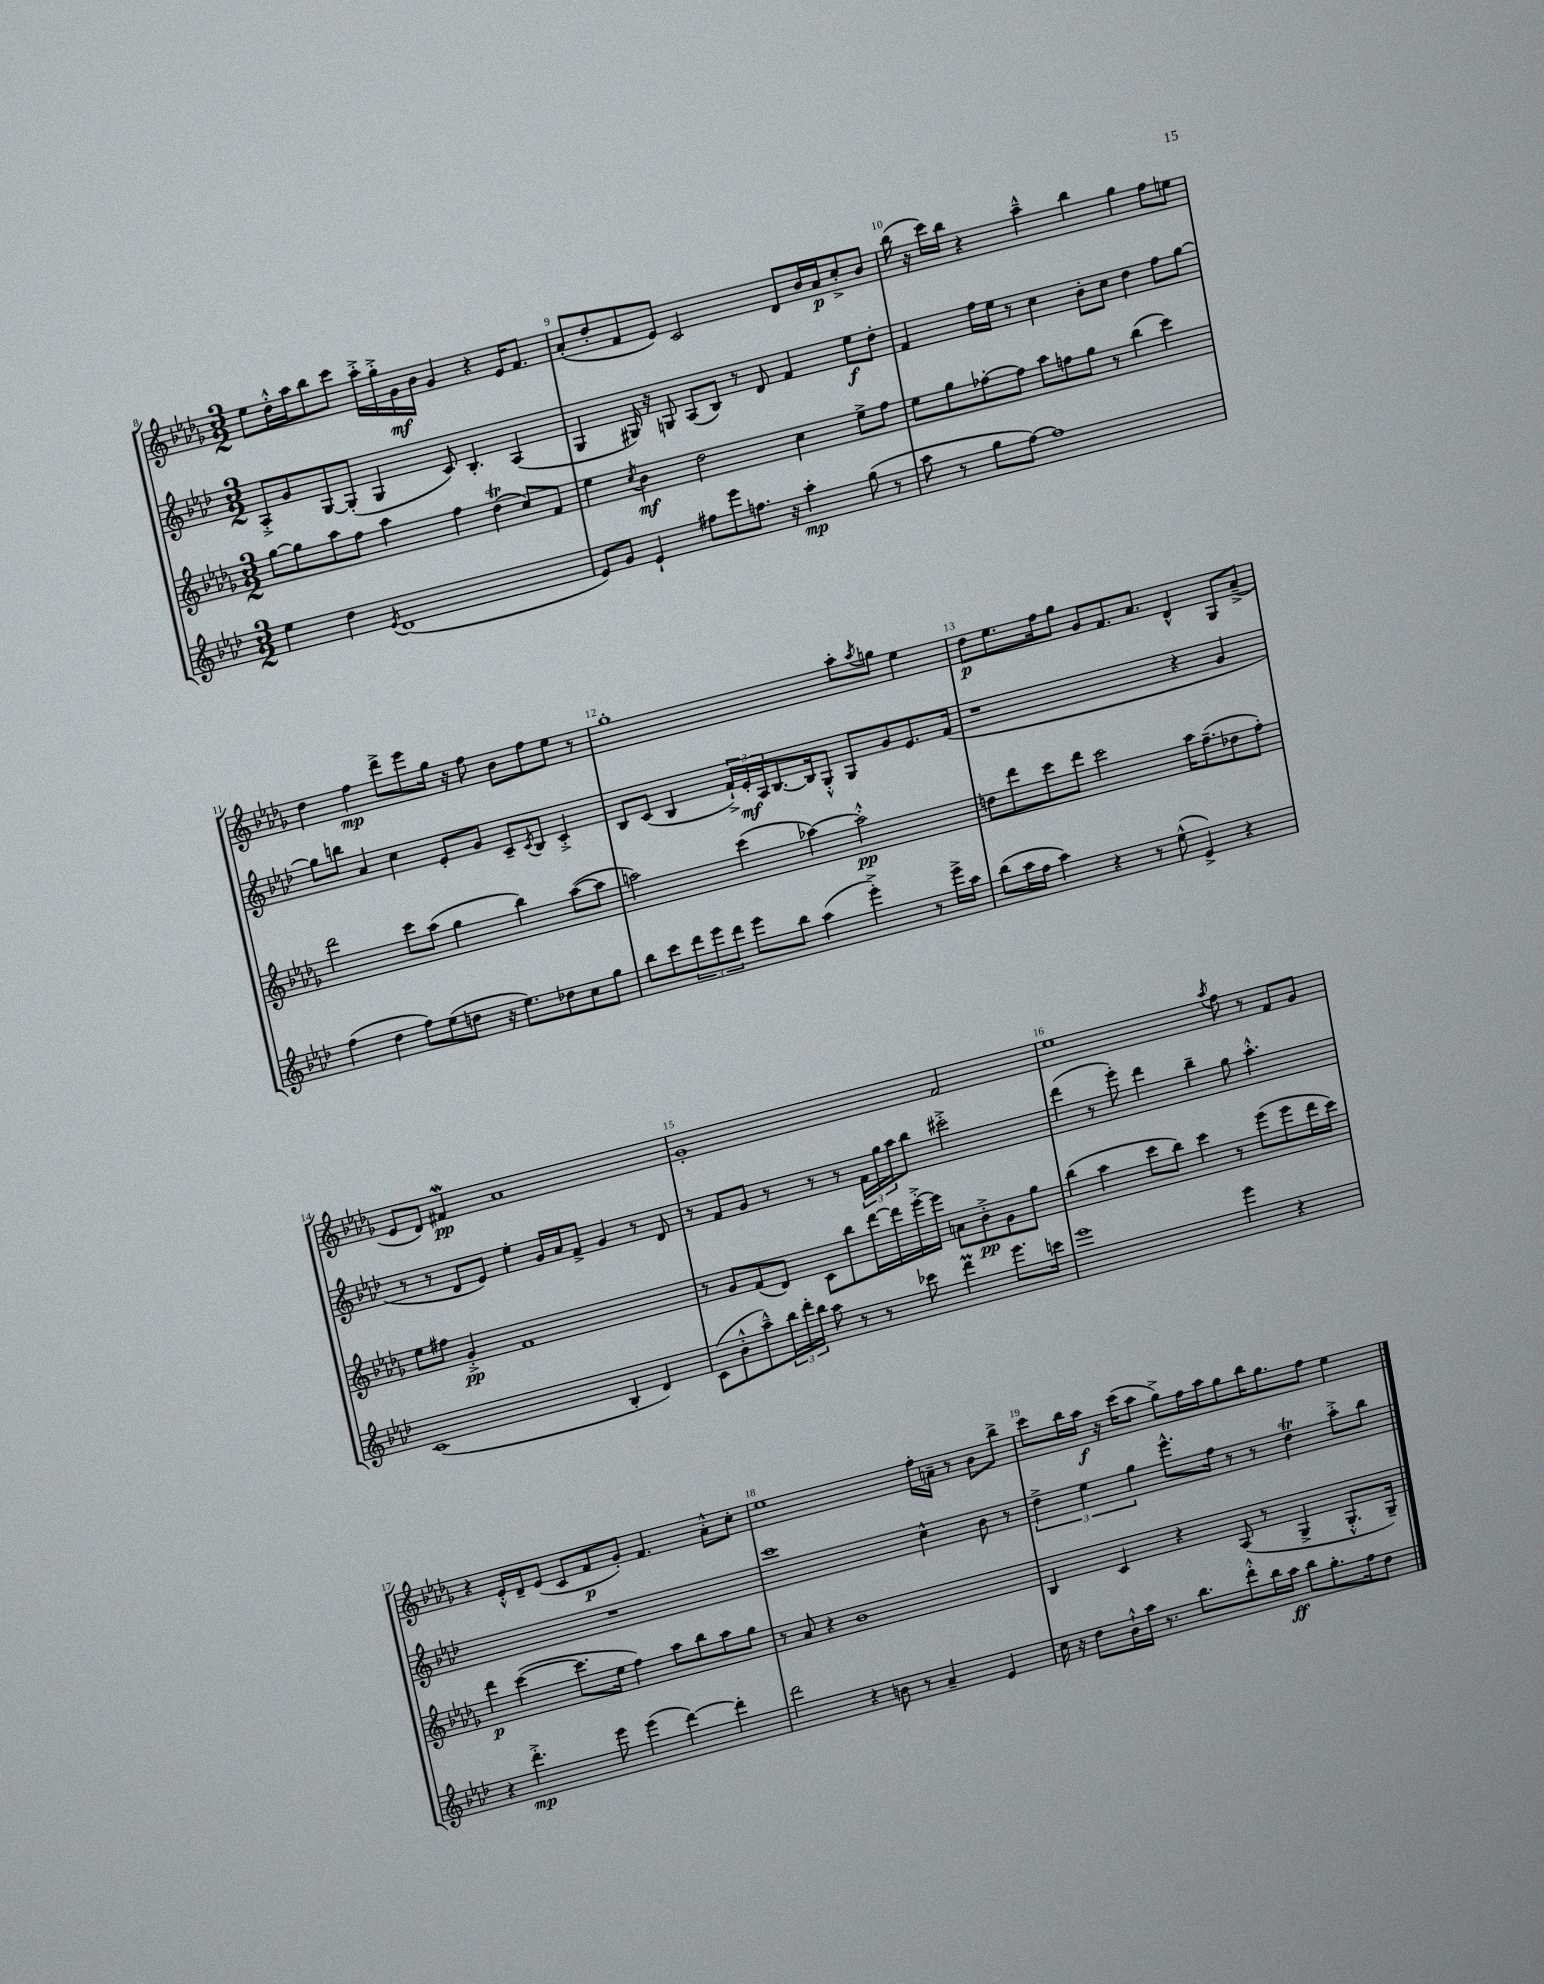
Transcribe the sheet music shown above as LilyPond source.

<<
\new StaffGroup <<
\new Staff = "s0" {
    \clef treble \key des \major \numericTimeSignature \time 3/2
    ees''8 des''16-.-^ aes''16 bes''8 c'''8 aes''16-.-> ges''16-.-> ges'16\mf bes'16 ges'4 r4 ees'16 f'8. |
    aes'8-.( des''8-. f'8 ees'8) c'2 des'8 bes'16 aes'16\p c''8-.-> bes'8 |
    bes''16( r16 c'''16) bes''16 r4 aes''4---^ bes''4 ges''4 f''8 e''8 |
    des''4 f''4\mp des'''8-> ees'''8 ges''16 r16 f''8 bes'8 f''8 ees''8 r8 |
    ges''1-. aes''8-. \acciaccatura { aes''8 } g''8 ees''4 |
    des''8\p ees''8. f''16 ges''8 ges'8 f'8. aes'8. des'4-^ ges8 aes'8--->( |
    ees'8 des'8) fis'4\mordent\pp aes'1 |
    ges'1-. f'2 |
    ees''1 \acciaccatura { aes''8 } f''8 r8 f'8 ges'8 |
    r4 ees'16-.-^ des'16-- ees'8( c'8 f'8\p ges'8-.) f'4. aes'8-.-^ c''8-. |
    ees''1 f''16-. a'16-- r8 bes'8 bes''8-> |
    c'''8 bes''16 aes''16\f r16 c'''16( aes''8 ges''8->) f''16 aes''16 ges''8 bes''16 ges''8. f''8 ees''4 \bar "|." |
}
\new Staff = "s1" {
    \clef treble \key aes \major \numericTimeSignature \time 3/2
    aes8-.-> g'8 g8~ g8-.( g4 c'8) bes4.-. aes4( |
    g4 gis16) r16 g8 aes8( bes8) r8 des'8 f'4 ees''8\f des''8-. |
    f'4 f''16 ees''16 r8 c''4 bes'8-. c''8 des''4 f''8 g''8~ |
    g''8 b''8 aes'4 c''4 ees'8-. g'8 c'8-- \acciaccatura { c'8 } bes8 c'4-.-> |
    bes8 c'8( bes4 \tuplet 3/2 { f'16-!->) ees'16-.\mf aes16 } bes8.~ bes16 g8-.-^ g8 g'8 ees'8. f'16( |
    r1 r4 g'4 |
    r8 r8 des'8 ees'8) ees''4-. g'16 aes'16 f'8-> g'4 r8 des'8 |
    r8 f'8 g'8 r8 r8 r8 \tuplet 3/2 { f'16 g''16 aes''16 } bes''8 cis'''2-.-> |
    des'''4( r8 ees'''8-.) des'''4 bes''4-- g''8 aes''4.-.-^ |
    R1. |
    c'''1 c''4-^ bes'8 r8 |
    \tuplet 3/2 { des''4-> ees''4 g''4 } ees'''8.-^ f''16 r8 r8 des''4\trill aes''8-.-> bes''8 \bar "|." |
}
\new Staff = "s2" {
    \clef treble \key des \major \numericTimeSignature \time 3/2
    ges''8~ ges''8 aes''8 f''8 aes''4 f''4 des''4\trill( c''8) f'8 |
    ees''4 \acciaccatura { c''8 } bes'4\mf des''2 c''4 ees''8-> f''8 |
    ees''8 ges''8 fes''8~-. fes''8 aes''8 f''8 ges''8 r8 bes''4( c'''4) |
    des'''2 c'''8 aes''8( ges''4 bes''4) aes''8~( aes''8 |
    a''2) c'''4( aes''4~) aes''2-.-^\pp |
    d''8 des'''8 c'''8 des'''8 c'''2 aes''16 f''8.--( des''8 f''8-.) |
    ees''8 fis''8 ges'4-.->\pp f'1 |
    r8 ges'8 f'8( des'8) c'8 bes''8 des'''16~ des'''16 ees'''16~-.-> ees'''16 a'8 bes'8-.->\pp ges'8 ges''8 |
    bes''4( aes''4 c'''8 bes''8) c'''4 r8 ees'''8( ees'''8 des'''16 c'''16) |
    des'''4\p c'''4~( c'''8. ees''16 f''4) aes''8 bes''8 aes''8 ges''8 |
    r8 aes'8 r4 bes'1 |
    bes4 c'4 r4 aes8( r8 ges4-> ges8.-.-^ ges16--) \bar "|." |
}
\new Staff = "s3" {
    \clef treble \key aes \major \numericTimeSignature \time 3/2
    ees''4 des''4 \acciaccatura { ees'8 } des'1( |
    ees'8) g'8 ees'4-! fis''8 ees'''8 f''8. r16 aes''4-.\mp g''8( r8 |
    aes''8 r8 g''8 f''8~) f''1 |
    f''4( des''4 f''8) ees''8( d''8 r16 ees''8.) des''8 c''8 g''8 |
    bes''8 c'''8 \tuplet 3/2 { des'''8 ees'''8 des'''8 } ees'''8 bes''8 aes''4( ees'''4-.->) r8 ees'''16-> aes''16 |
    bes''8( aes''16 f''16 aes''4) r4 r8 ees''8-^( ees'4->) r4 |
    c'1( bes4-. des'4) |
    c'8( bes'8-.-^ aes''8---^) \tuplet 3/2 { bes''16 des'''16-. bes''16 } aes''8 r8 r8 ces'''8 des'''4\prall ees'''8. c'''16 |
    ees'''1 ees'''4 r4 |
    r4 des'''4.-.->\mp ees'''8 ees'''4( des'''4~) des'''4-. |
    des'''2 r4 b'8 r8 aes'4-- ees'4 |
    c''16 r16 des''8 bes'16-!-^ aes''16 r8. bes''8. des'''8-.-^ bes''16 aes''16\ff bes''8 g''8.-. f''16 des''8 \bar "|." |
}
>>
>>
\layout { \context { \Score currentBarNumber = #8 \override BarNumber.break-visibility = ##(#f #t #t) barNumberVisibility = #all-bar-numbers-visible } }
